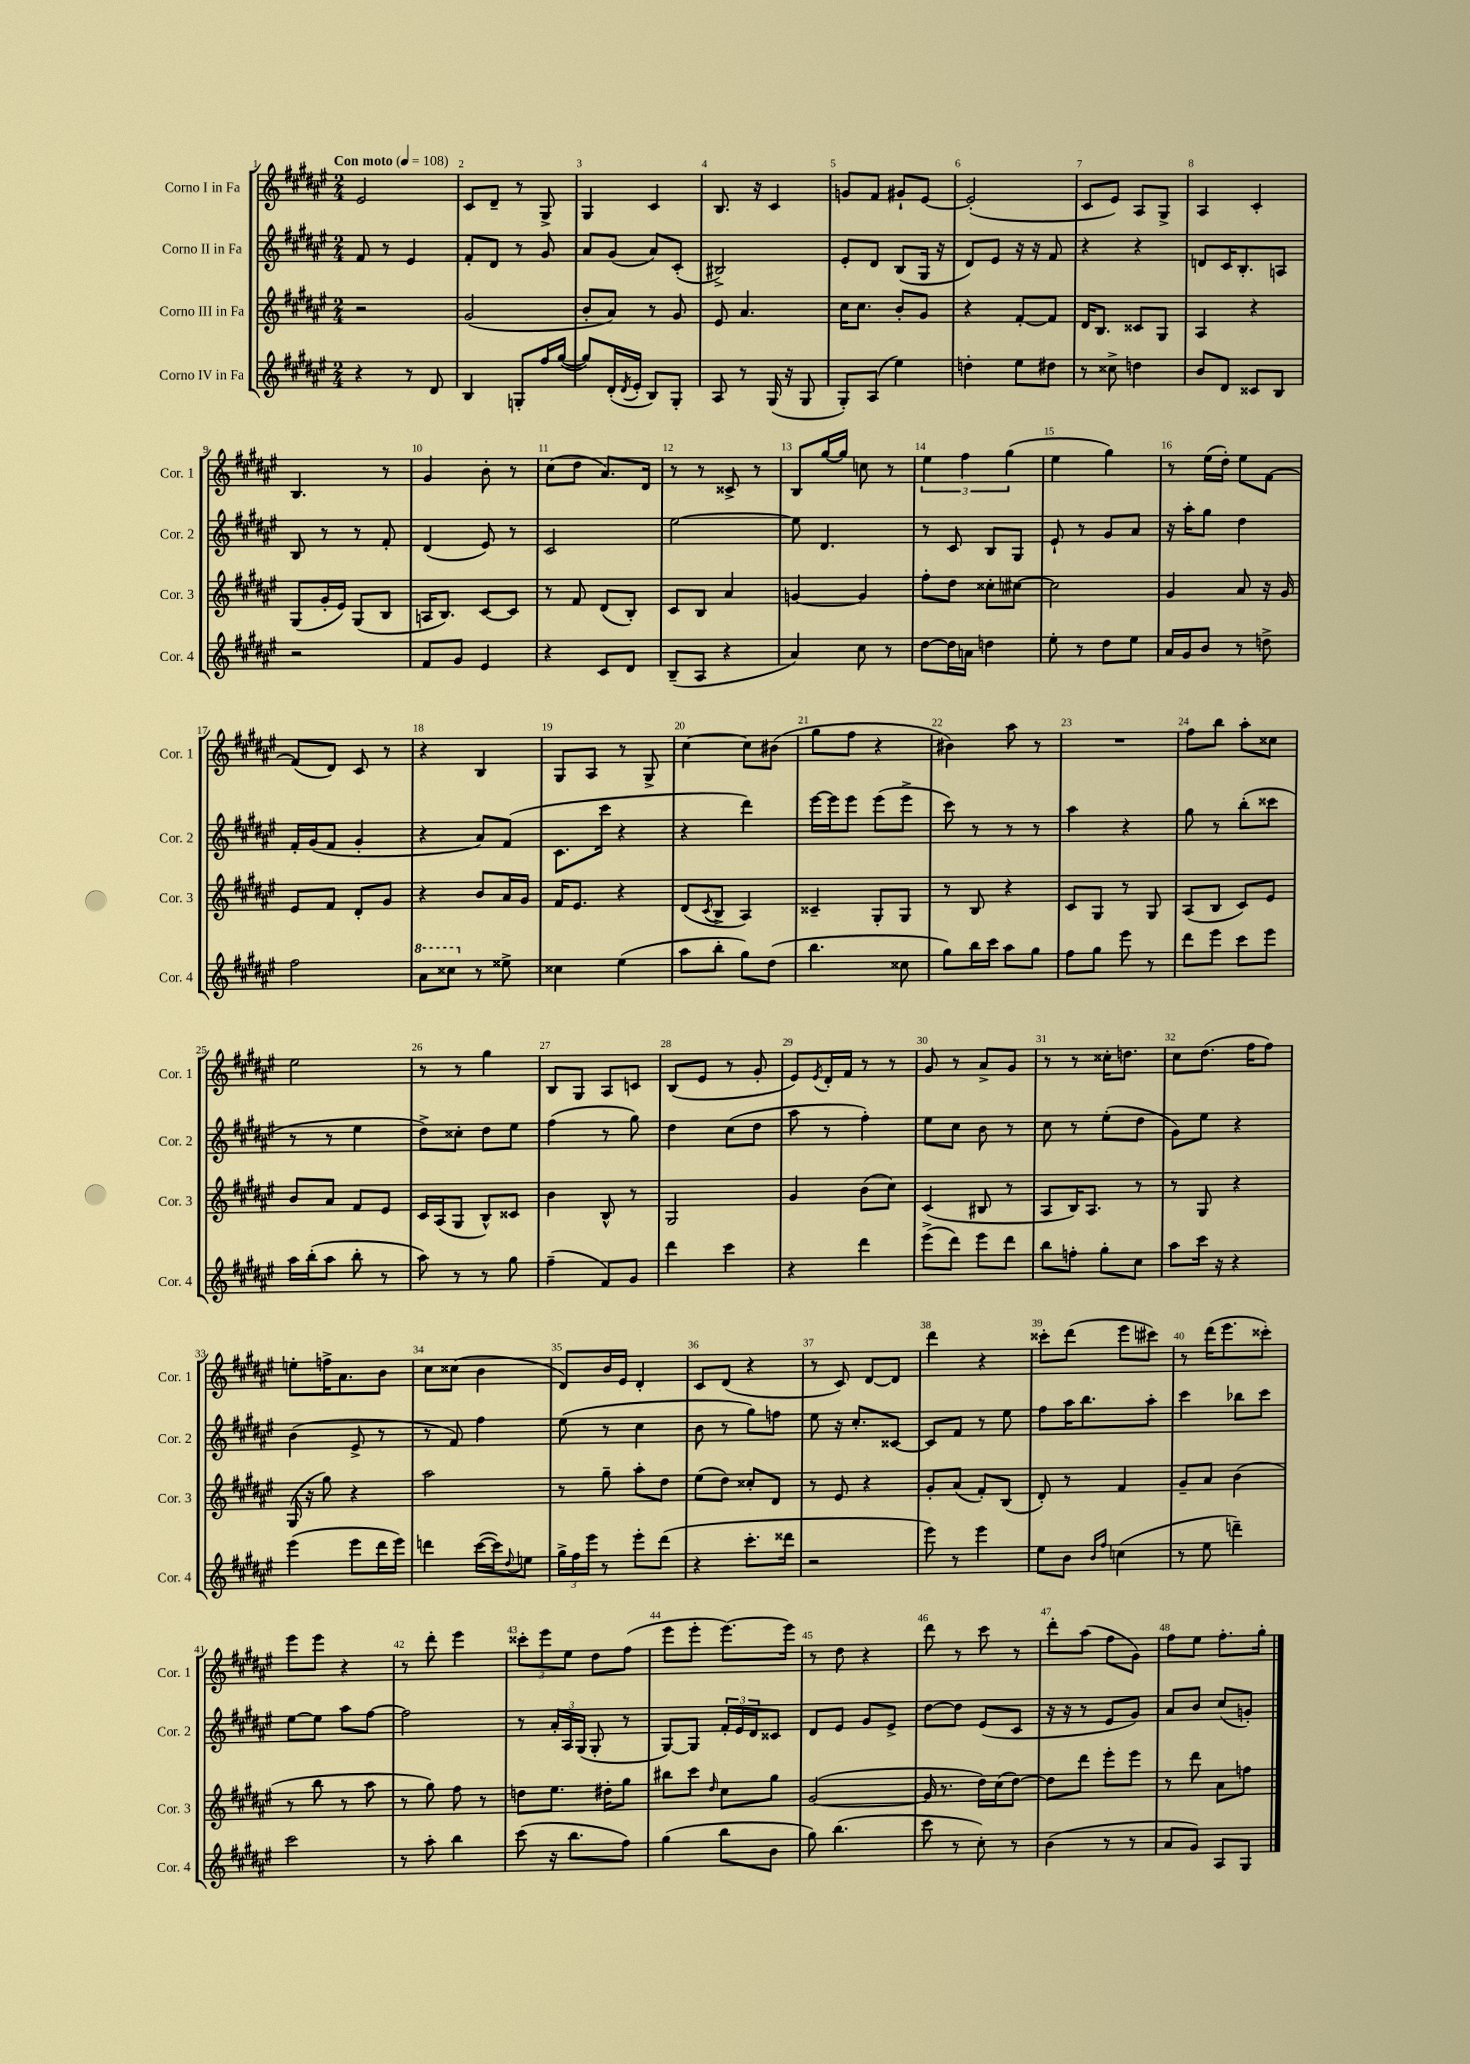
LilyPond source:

<<
\new StaffGroup <<
\new Staff = "s0" \with { instrumentName = "Corno I in Fa" shortInstrumentName = "Cor. 1" } {
    \clef treble \key fis \major \numericTimeSignature \time 2/4 \tempo "Con moto" 4 = 108
    eis'2 |
    cis'8 dis'8-- r8 gis8-> |
    gis4 cis'4 |
    b8. r16 cis'4 |
    g'8 fis'8 gis'8-! eis'8~ |
    eis'2-.( |
    cis'8 eis'8) ais8 gis8-> |
    ais4 cis'4-. |
    b4. r8 |
    gis'4 b'8-. r8 |
    cis''8( dis''8 ais'8.) dis'16 |
    r8 r8 cisis'8-> r8 |
    b8 gis''16~ gis''16 c''8 r8 |
    \tuplet 3/2 { eis''4 fis''4 gis''4( } |
    eis''4 gis''4) |
    r8 eis''16( dis''16-.) eis''8 fis'8~ |
    fis'8( dis'8) cis'8 r8 |
    r4 b4 |
    gis8 ais8 r8 gis8-> |
    cis''4~ cis''8 bis'8( |
    gis''8 fis''8 r4 |
    bis'4) ais''8 r8 |
    R2 |
    fis''8 b''8 ais''8-. cisis''8 |
    eis''2 |
    r8 r8 gis''4 |
    b8 gis8 ais8 c'8 |
    b8( eis'8 r8 gis'8-. |
    eis'8) \acciaccatura { eis'8 } dis'16-. fis'16 r8 r8 |
    gis'8 r8 ais'8-> gis'8 |
    r8 r8 cisis''16-. d''8. |
    cis''8 dis''8.( fis''16 fis''8) |
    e''8-. f''16-> ais'8. b'8 |
    cis''8 cisis''8( b'4 |
    dis'8) b'16 eis'16 dis'4-. |
    cis'8 dis'8( r4 |
    r8 cis'8) dis'8~ dis'8 |
    dis'''4 r4 |
    cisis'''8-. dis'''8( eis'''8 cis'''8) |
    r8 dis'''16( eis'''8. cisis'''8-.) |
    eis'''8 eis'''8 r4 |
    r8 dis'''8-. eis'''4 |
    \tuplet 3/2 { cisis'''8-. eis'''8 eis''8 } dis''8 fis''8( |
    eis'''8 eis'''8-. eis'''8.~) eis'''16 |
    r8 dis''8 r4 |
    dis'''8 r8 cis'''8 r8 |
    dis'''8-. ais''8( fis''8 gis'8) |
    fis''8 eis''8 fis''8.-. gis''16-. \bar "|." |
}
\new Staff = "s1" \with { instrumentName = "Corno II in Fa" shortInstrumentName = "Cor. 2" } {
    \clef treble \key fis \major \numericTimeSignature \time 2/4
    fis'8 r8 eis'4 |
    fis'8-. dis'8 r8 gis'8 |
    ais'8 gis'8( ais'8) cis'8-.( |
    bis2->) |
    eis'8-. dis'8 b8( gis16 r16 |
    dis'8) eis'8 r16 r16 fis'8 |
    r4 r4 |
    d'8 cis'16 b8.-. a8 |
    b8 r8 r8 fis'8-. |
    dis'4( eis'8) r8 |
    cis'2 |
    eis''2~ |
    eis''8 dis'4. |
    r8 cis'8 b8 gis8 |
    eis'8-! r8 gis'8 ais'8 |
    r16 ais''16-. gis''8 dis''4 |
    fis'16-. gis'16( fis'8 gis'4-. |
    r4 ais'8) fis'8( |
    cis'8. cis'''16 r4 |
    r4 dis'''4) |
    eis'''16~ eis'''16 eis'''8 eis'''8( eis'''8-> |
    cis'''8) r8 r8 r8 |
    ais''4 r4 |
    gis''8 r8 b''8-.( cisis'''8 |
    r8 r8 eis''4 |
    dis''8->) cisis''8-. dis''8 eis''8 |
    fis''4( r8 gis''8) |
    dis''4 cis''8( dis''8 |
    ais''8 r8 fis''4-.) |
    eis''8 cis''8 b'8 r8 |
    cis''8 r8 eis''8-.( dis''8 |
    gis'8) eis''8 r4 |
    b'4( eis'8-> r8 |
    r8 fis'8) fis''4 |
    eis''8( r8 cis''4 |
    b'8 r8 gis''8) f''8 |
    eis''8 r16 cis''8.-. cisis'8~ |
    cisis'8 fis'8 r8 eis''8 |
    fis''8 ais''16 b''8. ais''8-. |
    cis'''4 bes''8 cis'''8 |
    eis''8~ eis''8 ais''8 fis''8~ |
    fis''2 |
    r8 \tuplet 3/2 { ais'16-. ais16 gis16( } gis8-. r8 |
    gis8~) gis8 \tuplet 3/2 { fis'16-. eis'16 dis'16 } cisis'8 |
    dis'8 eis'8 gis'8 eis'8-> |
    dis''8~ dis''8 eis'8( cis'8 |
    r16 r16 r8 eis'8 gis'8) |
    ais'8 b'8 cis''8( g'8-.) \bar "|." |
}
\new Staff = "s2" \with { instrumentName = "Corno III in Fa" shortInstrumentName = "Cor. 3" } {
    \clef treble \key fis \major \numericTimeSignature \time 2/4
    r2 |
    gis'2( |
    b'8-. ais'8) r8 gis'8 |
    eis'8 ais'4. |
    cis''16 cis''8. b'8-. gis'8 |
    r4 fis'8~-. fis'8 |
    dis'16 b8. cisis'8 gis8 |
    ais4 r4 |
    gis8( gis'16-. eis'16) gis8( b8 |
    a16 b8.) cis'8~ cis'8 |
    r8 fis'8 dis'8( b8-.) |
    cis'8 b8 ais'4 |
    g'4~ g'4 |
    fis''8-. dis''8 cisis''8-. cis''8~ |
    cis''2 |
    gis'4 ais'8 r16 gis'16 |
    eis'8 fis'8 dis'8-. gis'8 |
    r4 b'8 ais'16 gis'16 |
    fis'16 eis'8. r4 |
    dis'8( \acciaccatura { cis'8 } b8-> ais4) |
    cisis'4-- gis8-. gis8 |
    r8 b8 r4 |
    cis'8 gis8 r8 gis8 |
    ais8( b8 cis'8) eis'8 |
    b'8 ais'8 fis'8 eis'8 |
    cis'16 ais16( gis8 b8-^) cisis'8 |
    b'4 b8-^ r8 |
    gis2 |
    gis'4 b'8( cis''8) |
    cis'4( bis8 r8 |
    ais8 b16) ais8. r8 |
    r8 gis8 r4 |
    gis16( r16 gis''8) r4 |
    ais''2 |
    r8 gis''8-- ais''8-. dis''8 |
    eis''8( dis''8) cisis''8-. dis'8 |
    r8 eis'8 r4 |
    gis'8-. ais'8( fis'8-.) b8( |
    dis'8-.) r8 fis'4 |
    gis'8-- ais'8 b'4( |
    r8 b''8 r8 ais''8 |
    r8 gis''8) fis''8 r8 |
    d''8 eis''8. dis''16-. gis''8 |
    bis''8 cis'''8 \grace { dis''16 } cis''8 gis''8 |
    gis'2~( |
    gis'16 r8. dis''16) cis''16( dis''8~) |
    dis''8 dis'''8 eis'''8-. eis'''8 |
    r8 dis'''8 ais'8 f''8 \bar "|." |
}
\new Staff = "s3" \with { instrumentName = "Corno IV in Fa" shortInstrumentName = "Cor. 4" } {
    \clef treble \key fis \major \numericTimeSignature \time 2/4
    r4 r8 dis'8 |
    b4 g8-. fis''16 gis''16~( |
    gis''8) dis'16-.( \acciaccatura { dis'8 } eis'16-. b8) gis8-. |
    ais8 r8 gis16( r16 gis8 |
    gis8-.) ais8( eis''4) |
    d''4-. eis''8 dis''8 |
    r8 cisis''8-> d''4 |
    b'8 dis'8 cisis'8 b8 |
    r2 |
    fis'8 gis'8 eis'4 |
    r4 cis'8 dis'8 |
    b8--( ais8 r4 |
    ais'4) cis''8 r8 |
    dis''8~ dis''16 a'16 d''4 |
    eis''8-. r8 dis''8 eis''8 |
    ais'16 gis'16 b'8 r8 d''8-> |
    fis''2 |
    \ottava #1 ais''8 cisis'''8 \ottava #0 r8 eisis''8-> |
    cisis''4 eis''4( |
    ais''8 b''8-. gis''8) dis''8( |
    b''4. cisis''8 |
    gis''8) b''16 cis'''16 ais''8 gis''8 |
    fis''8 gis''8 eis'''8 r8 |
    dis'''8 eis'''8 cis'''8 eis'''8 |
    ais''16 b''16-.( ais''8 b''8-. r8 |
    ais''8) r8 r8 gis''8 |
    fis''4--( fis'8) gis'8 |
    dis'''4 cis'''4 |
    r4 dis'''4 |
    eis'''8->( dis'''8) eis'''8 dis'''8 |
    b''8 f''8-. gis''8-. cis''8 |
    ais''8 cis'''16 r16 r4 |
    eis'''4( eis'''8 dis'''16 eis'''16) |
    d'''4 cis'''16~( cis'''16) \appoggiatura { dis''8 } e''8 |
    \tuplet 3/2 { gis''16-> fis''16 eis'''16 } r8 eis'''8-. dis'''8( |
    r4 cis'''8.-. disis'''16 |
    r2 |
    eis'''8) r8 eis'''4 |
    eis''8 b'8 \grace { b'16 fis''16 } c''4( |
    r8 eis''8 d'''4--) |
    cis'''2 |
    r8 ais''8-. b''4 |
    cis'''8( r16 b''8. fis''8) |
    gis''4( b''8 b'8 |
    gis''8) b''4.( |
    cis'''8 r8 cis''8-.) r8 |
    b'4( r8 r8 |
    ais'8 gis'8) ais8 gis8 \bar "|." |
}
>>
>>
\layout { \context { \Score \override BarNumber.break-visibility = ##(#f #t #t) barNumberVisibility = #all-bar-numbers-visible } }
